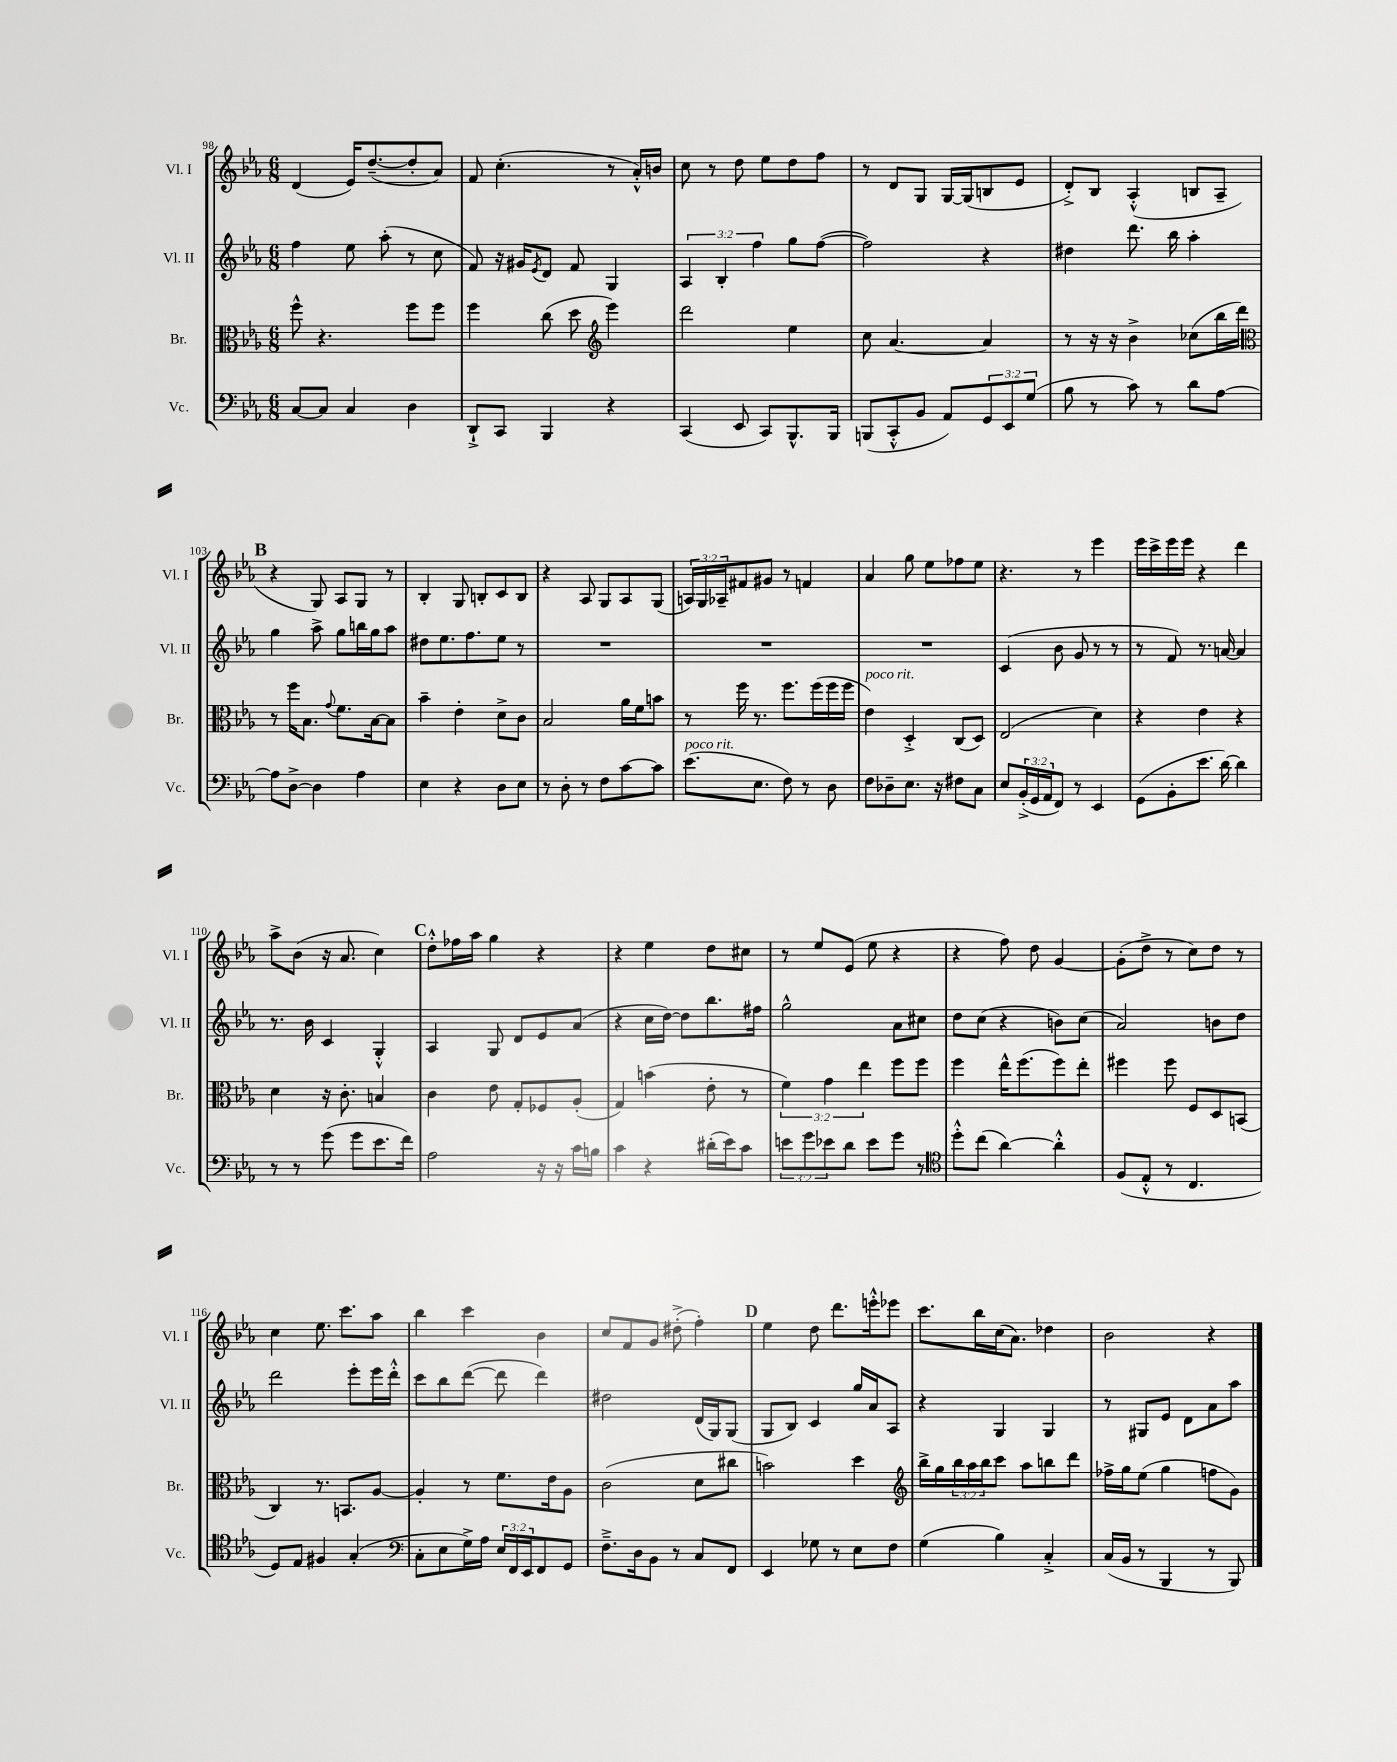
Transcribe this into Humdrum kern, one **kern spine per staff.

**kern	**kern	**kern	**kern
*staff4	*staff3	*staff2	*staff1
*clefF4	*clefC3	*clefG2	*clefG2
*k[b-e-a-]	*k[b-e-a-]	*k[b-e-a-]	*k[b-e-a-]
*M6/8	*M6/8	*M6/8	*M6/8
[8C/L	8ff^^\	4ff\	(4d/
8C/]J	4.r	.	.
4C/	.	8ee-\	16e-/LK)
.	.	.	([8.dd~/
.	.	(8aa-'\	.
4D\	8ff\L	8r	8dd'/]
.	8ff\J	8cc\	8a-/J)
=	=	=	=
8DD`^/L	4ff\	8f/)	8f/
8CC/J	.	16r	(4.cc'\
.	.	16g#/LK	.
.	.	8qe-/	.
4BBB-/	(8cc\	8d/J	.
.	8dd\	8f/	.
*	*clefG2	*	*
4r	4eee-\)	4G/	8r
.	.	.	16a-'^^/LL)
.	.	.	16b/JJ
=	=	=	=
(4CC/	2ddd\	6A-/	8cc\
.	.	.	8r
.	.	6B-'/	.
8EE-/	.	.	8dd\
.	.	6ff\	.
8CC/L)	.	.	8ee-\L
8.BBB-^^/	4ee-\	8gg\L	8dd\
.	.	([8ff\J	8ff\J
16BBB-/Jk	.	.	.
=	=	=	=
(8BBB/L	8cc\	2ff\])	8r
8CC'^^/	[4.a-/	.	8d/L
8BB-/J	.	.	8G/J
8AA-/L)	.	.	[16G/LL
.	.	.	(16G/]J
12GG/	4a-/]	4r	8B/
12EE-/	.	.	.
.	.	.	8e-/J
(12G/J	.	.	.
=	=	=	=
8B-\	8r	4dd#\	8d'^/L)
8r	16r	.	8B-/J
.	16r	.	.
8c\)	4b-^\	8.ddd\	(4A-'^^/
8r	.	.	.
.	.	16bb-\	.
8d\L	(8cc-\L	4aa-'\	8B/L
[8A-\J	16bb-\L	.	8A-~/J
.	16ddd\JJ)	.	.
=	=	=	=
*	*clefC3	*	*
8A-\]L	8r	4gg\	4r
[8D^\J	16ff\LK	.	.
.	8.B-\J	.	.
4D\]	.	8aa-^\	8G/)
.	8qqg/	.	.
.	8.f\L	8gg\L	8A-/L
4A-\	.	16bb\L	8G/J
.	[16B-\k	16gg\J	.
.	8B-\]J	8aa-\J	8r
=	=	=	=
4E-\	4b-~\	8dd#\L	4B-'/
.	.	8.ee-\	.
4r	4e-'\	.	8G/
.	.	8.ff\	.
.	.	.	8B'/L
8D\L	8d^\L	8ee-\J	8c/
8E-\J	8c\J	8r	8B/J
=	=	=	=
8r	2B-/	2.r	4r
8D'\	.	.	.
8r	.	.	8A-/
8F\L	.	.	8G/L
[8c\	16a-\LL	.	8A-/
.	16f\J	.	.
8c\]J	8b\J	.	(8G/J
=	=	=	=
(8.e-\L	8r	2.r	24A/LL)
.	.	.	24G/
.	.	.	24A-~/J
.	16ff\	.	8f#/
8.E-\J	8.r	.	.
.	.	.	8g#/J
8F\)	8.ff\L	.	8r
8r	.	.	4f/
.	(16ff\L	.	.
8D\	16ff\	.	.
.	16ff\JJ	.	.
=	=	=	=
8F\L	4e-\)	2.r	4a-/
8D-~\	.	.	.
8.E-\J	4D'^/	.	8gg\
.	.	.	8ee-\L
16r	.	.	.
8F#\L	(8C/L	.	8ff-\
8C\J	8D/J)	.	8ee-\J
=	=	=	=
8E-/L	(2E-/	(4c/	4.r
(24BB-'^/L	.	.	.
24GG/	.	.	.
24AA-/J	.	.	.
8FF/J)	.	8b-\	.
8r	.	8g/	8r
4EE-/	4d\)	8r	4eee-\
.	.	8r	.
=	=	=	=
(8GG\L	4r	8r	16eee-\LL
.	.	.	16ccc^\
8BB-'\	.	8f/)	16eee-\
.	.	.	16eee-\JJ
8.e-\J	4e-\	8.r	4r
[16d\)	.	[16a/	.
4d\]	4r	4a/]	4ddd\
=	=	=	=
8r	4d\	8.r	8aa-^\L
8r	.	.	(8b-\J
.	.	16b-\	.
(8g\	16r	4c/	16r
.	8.c'\	.	8.a-/
8g\L	.	.	.
8.e-\	4B/	4G'^^/	4cc\)
16f\Jk)	.	.	.
=	=	=	=
2A-\	4c\	4A-/	8dd'^^\L
.	.	.	16ff-\L
.	.	.	16aa-\JJ
.	8e-\	8G/	4gg\
.	8G'/L	8d/L	.
16r	8F-/	8e-/	4r
16r	.	.	.
16c\LL	(8A-'/J	(8a-/J	.
16B\JJ	.	.	.
=	=	=	=
4c\	4G/)	4r	4r
4r	(4b\	16cc\LL	4ee-\
.	.	[16dd\JJ)	.
.	.	8dd\]L	.
(16d#'\LL	8e-'\	8.bb-\	8dd\L
16e-\J)	.	.	.
8c\J	8r	.	8cc#\J
.	.	16ff#\Jk	.
=	=	=	=
12e\L	6f\)	2gg^^\	8r
12g\	.	.	.
.	.	.	8ee-/L
12e-\	6g\	.	.
8d\J	.	.	(8e-/J
.	6ee-\	.	.
8e-\L	.	.	8ee-\
8g\J	8ff\L	8a-\L	4r
8r	8ff\J	8cc#\J	.
=	=	=	=
*clefC4	*	*	*
8dd'^^\L	4ff\	8dd\L	4r
(8cc\J	.	(8cc\J	.
[4a-\)	16ee-^^\LK	4r	8ff\)
.	(8.ff\	.	.
.	.	.	8dd\
4a-'^^\]	8ff\)	8b\L)	[4g/
.	8ee-'\J	(8cc\J	.
=	=	=	=
(8F/L	4ff#\	2a-/)	(8g'\]L
8E-'^^/J	.	.	8dd^\J
8r	8ff#\	.	8r
4.C/	8F/L	.	8cc\L)
.	8D/	8b\L	8dd\J
.	(8BB/J	8dd\J	8r
=	=	=	=
8D/L)	4C/)	2ddd\	4cc\
8E-/J	.	.	.
4F#/	8.r	.	8.ee-\
.	8.BB/L	.	8.ccc\L
(4G'/	.	8eee-'\L	.
.	[8A-/J	16eee-\L	8aa-\J
.	.	16ddd'^^\JJ	.
=	=	=	=
*clefF4	*	*	*
8C'\L	4A-'/]	8ccc\L	4bb-\
8E-\	.	8bb-\	.
16G^\L)	8r	([8ddd\J	4ccc\
16A-\JJ	.	.	.
24E-/LL	8.f\L	8ddd\]	.
24FF/	.	.	.
24EE-/J	.	.	.
8FF/	.	4ddd\)	4b-\
.	16e-\k	.	.
8GG/J	8A-\J	.	.
=	=	=	=
8.F~^\L	(2c\	2dd#\	8cc/L
.	.	.	8f/
16D\k	.	.	.
8BB-\J	.	.	8g/J
8r	.	.	(8dd#'^\
8C/L	8d\L	(16d/LL	4ff'\)
.	.	16G/J)	.
8FF/J	8cc#\J	(8G/J	.
=	=	=	=
4EE-/	2b\)	8G/L	4ee-\
.	.	8B-/J)	.
8G-\	.	4c/	8dd\
8r	.	.	8.ddd\L
8E-\L	4dd\	16gg/LL	.
.	.	16a-/J	16eee'^^\k
8F\J	.	8A-/J	8eee-\J
=	=	=	=
*	*clefG2	*	*
(4G\	16bb-^\LL	4r	8.ccc\L
.	16gg\	.	.
.	24bb-\	.	.
.	24aa-\	.	.
.	.	.	16bb-\L
.	24bb-\J	.	.
4B-\)	8ccc\J	4G/	(16cc\J
.	.	.	8.a-\J)
.	8aa-\L	.	.
4C'^/	8bb\	4G/	4dd-\
.	8ddd\J	.	.
=	=	=	=
(16C/LL	16ff-^\LL	8r	2b-\
16BB-/JJ	16gg\J	.	.
8r	(8ee-\J	8G#/L	.
4BBB-/	4gg\	8e-/J	.
.	.	8d\L	.
8r	8ff\L	8a-\	4r
8BBB-/)	8g\J)	8aa-\J	.
==	==	==	==
*-	*-	*-	*-
